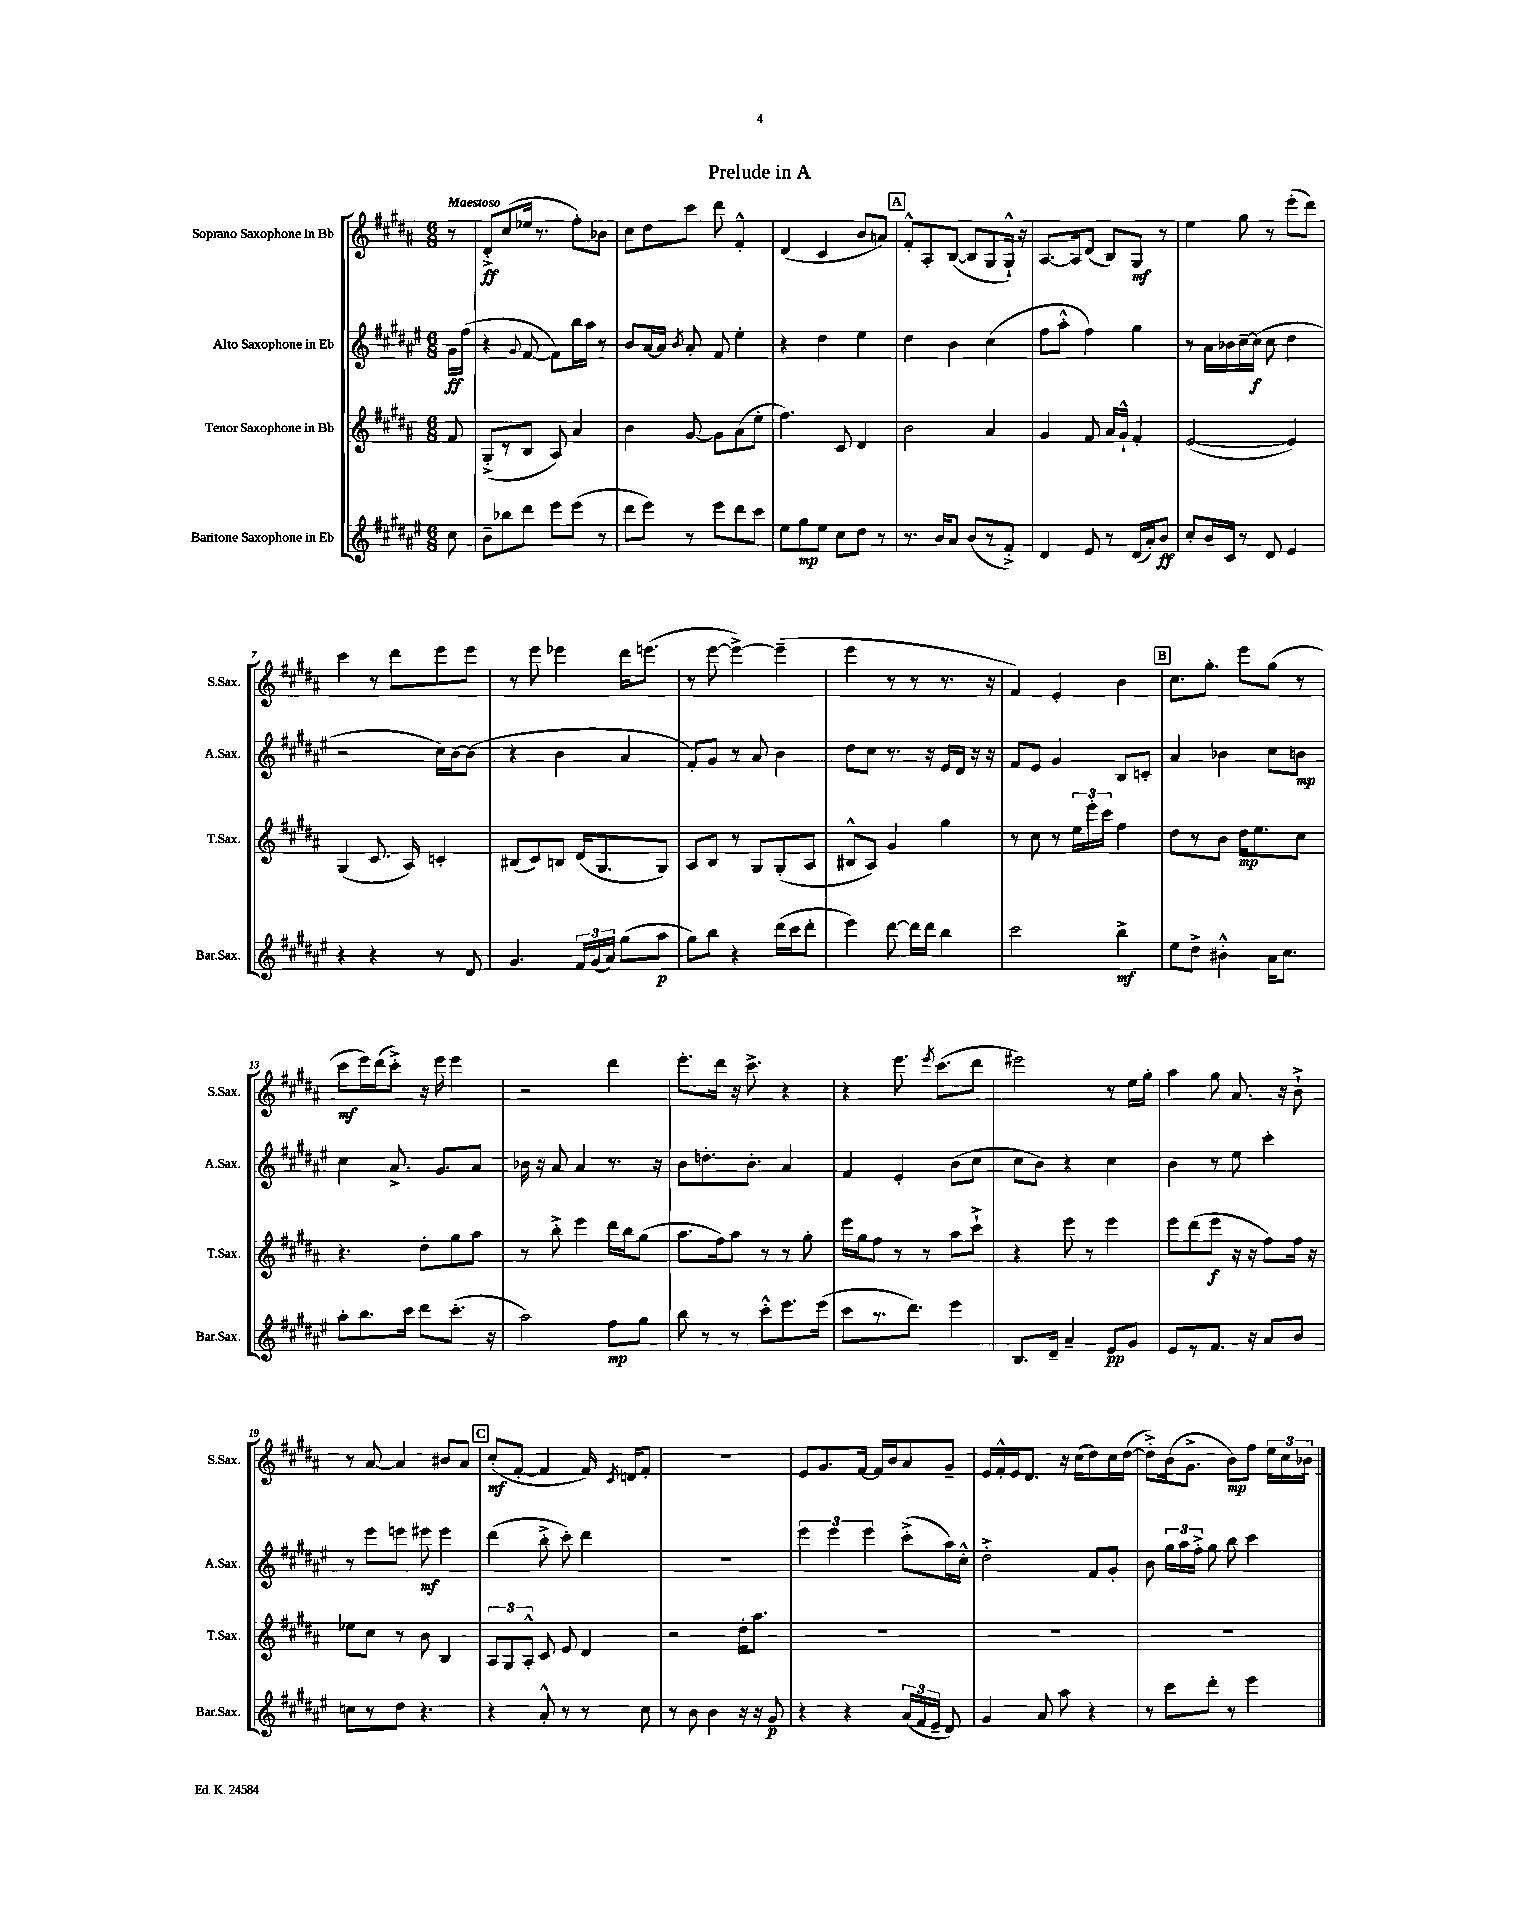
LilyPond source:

\header { title = "Prelude in A" }
<<
\new StaffGroup <<
\new Staff = "s0" \with { instrumentName = "Soprano Saxophone in Bb" shortInstrumentName = "S.Sax." } {
    \clef treble \key b \major \numericTimeSignature \time 6/8 \partial 8 \tempo "Maestoso"
    \autoBeamOff r8 |
    dis'8[-.->\ff cis''8( ees''16] r8. fis''8[-.) bes'8] |
    cis''8[ dis''8 cis'''8] dis'''8 fis'4-.-^ |
    dis'4( cis'4 b'8[ a'8]) |
    \mark \markup { \box "A" } fis'8[-.-^ ais8-. b8]~( b8[ gis8 gis16]-!-^) r16 |
    ais8.[~ ais16 dis'8]( b8[) gis8]\mf r8 |
    e''4 gis''8 r8 e'''8[-.( dis'''8]) |
    cis'''4 r8 dis'''8[ e'''8 e'''8] |
    r8 e'''8 ees'''4 dis'''16[ e'''8.]( |
    r8 e'''8~ e'''4~->) e'''4--( |
    e'''4 r8 r8 r8. r16 |
    fis'4) e'4-. b'4 |
    \mark \markup { \box "B" } cis''8.[ gis''8.]-. e'''8[ gis''8]( r8 |
    cis'''8[\mf e'''16) dis'''16( cis'''8]-.->) r16 e'''16 e'''4 |
    r2 dis'''4 |
    e'''8.[-. dis'''16] r16 cis'''8.-> r4 |
    r4 e'''8. \acciaccatura { e'''8 } cis'''8.[( dis'''8] |
    eis'''2) r8 e''16[ gis''16]-. |
    ais''4 gis''8 ais'8. r16 b'8-!-> |
    r8 ais'8~ ais'4 bis'8[ ais'8] |
    \mark \markup { \box "C" } cis''8[-.\mf( fis'8]~-. fis'4 fis'16) \acciaccatura { cis'8 } d'16[ fis'8]-. |
    R2. |
    e'8[ gis'8. fis'16]~ fis'16[ b'16 ais'8 gis'8]-- |
    e'16[ fis'16-.-^ e'16 dis'8.] r16 cis''16[( dis''8) cis''16 dis''16]~( |
    dis''8[-.->) b'16( gis'8.]-> b'8[\mp) fis''8] \tuplet 3/2 { e''16[ cis''16 bes'16] } \bar "|." |
}
\new Staff = "s1" \with { instrumentName = "Alto Saxophone in Eb" shortInstrumentName = "A.Sax." } {
    \clef treble \key fis \major \numericTimeSignature \time 6/8 \partial 8
    \autoBeamOff gis'16[\ff fis''16]( |
    r4 \appoggiatura { gis'8 } fis'8~ fis'8[) b''16 ais''16] r8 |
    b'8[ ais'16~ ais'16] \acciaccatura { b'8 } ais'8-. fis'8 eis''4-. |
    r4 dis''4 eis''4 |
    \mark \markup { \box "A" } dis''4 b'4 cis''4( |
    fis''8[ ais''8]-.-^ fis''4) gis''4 |
    r8 ais'16[ bes'16 cis''16~-- cis''16]\f( cis''8 dis''4 |
    r2 cis''16[) b'16~ b'8]( |
    r4 b'4 ais'4 |
    fis'8[-.) gis'8] r8 ais'8 b'4 |
    dis''8[ cis''8] r8. r16 eis'16[ dis'16] r16 r16 |
    fis'8[ eis'8] gis'4 b8[ c'8]-. |
    \mark \markup { \box "B" } ais'4 bes'4 cis''8[ b'8]\mp |
    cis''4 ais'8.-> gis'8.[ ais'8] |
    bes'16 r16 ais'8 ais'4 r8. r16 |
    b'8[ d''8.-. b'8.]-. ais'4 |
    fis'4 eis'4-. b'8[( cis''8] |
    cis''8[ b'8]) r4 cis''4 |
    b'4 r8 eis''8 cis'''4-. |
    r8 eis'''8[ e'''8] eis'''8\mf eis'''4 |
    \mark \markup { \box "C" } dis'''4( b''8-.-> cis'''8-.) dis'''4 |
    R2. |
    \tuplet 3/2 { eis'''4 eis'''4 eis'''4 } cis'''8[-.->( ais''16) cis''16]-.-^ |
    dis''2-.-> fis'8[ gis'8]-. |
    b'8 \tuplet 3/2 { gis''16[ ais''16 fis''16]-.-> } gis''8 b''8 cis'''4 \bar "|." |
}
\new Staff = "s2" \with { instrumentName = "Tenor Saxophone in Bb" shortInstrumentName = "T.Sax." } {
    \clef treble \key b \major \numericTimeSignature \time 6/8 \partial 8
    \autoBeamOff fis'8 |
    gis8[-.->( r8 b8] ais8) ais'4 |
    b'4 gis'8~ gis'8[ ais'8( e''8]-. |
    fis''4.) cis'8 dis'4 |
    \mark \markup { \box "A" } b'2 ais'4 |
    gis'4 fis'8 ais'16[ gis'16]-!-^ fis'4-. |
    e'2~( e'4) |
    gis4( cis'8. ais16) c'4-. |
    bis8[( cis'8) b8] dis'16[( gis8. gis8]) |
    ais8[ b8] r8 gis8[ gis8-.( ais8] |
    bis8[-^ ais8]) gis'4 gis''4 |
    r8 cis''8 r8 \tuplet 3/2 { e''16[ e'''16-. cis'''16] } fis''4 |
    \mark \markup { \box "B" } dis''8[ r8 b'8] dis''16[\mp e''8. cis''8] |
    r4. dis''8[-. gis''8 ais''8] |
    r8 b''8-.-> e'''4 dis'''16[ b''16 gis''8]( |
    ais''8.[ fis''16) ais''8] r8 r8 gis''8-. |
    e'''16[ gis''16 fis''8] r8 r8 ais''8[ cis'''8]-!-> |
    r4 e'''8 r8 e'''4 |
    e'''8[ dis'''8( e'''8]\f r16 r16 fis''8[) fis''16] r16 |
    ees''8[ cis''8] r8 b'8 b4 |
    \mark \markup { \box "C" } \tuplet 3/2 { ais8[ gis8 ais8]-.-^ } cis'8 e'8 dis'4 |
    r2 dis''16[-. ais''8.] |
    R2. |
    R2. |
    R2. \bar "|." |
}
\new Staff = "s3" \with { instrumentName = "Baritone Saxophone in Eb" shortInstrumentName = "Bar.Sax." } {
    \clef treble \key fis \major \numericTimeSignature \time 6/8 \partial 8
    \autoBeamOff cis''8 |
    b'8[-- bes''8 dis'''8] eis'''8[ eis'''8]( r8 |
    dis'''8[ eis'''8]) r8 eis'''8[ dis'''8 cis'''8] |
    eis''8[ gis''8\mp eis''8] cis''8[ dis''8] r8 |
    \mark \markup { \box "A" } r8. b'16[ ais'8] b'8[( r8 fis'8]-.->) |
    dis'4 eis'8 r8 dis'16[( ais'16-.) b'8]\ff |
    cis''8[-. b'16 cis'16] r8 dis'8 eis'4 |
    r4 r4 r8 dis'8 |
    gis'4. \tuplet 3/2 { fis'16[ gis'16( ais'16]) } gis''8[( ais''8]\p |
    gis''8[) b''8] r4 dis'''16[( cis'''16 dis'''8]-. |
    eis'''4) dis'''8~ dis'''16[ dis'''16] b''4 |
    cis'''2 b''4->\mf |
    \mark \markup { \box "B" } eis''8[ dis''8]-> bis'4-.-^ ais'16[ cis''8.] |
    ais''8[-. b''8. cis'''16] dis'''8[ cis'''8.]-.( r16 |
    ais''2) fis''8[\mp gis''8] |
    b''8 r8 r8 cis'''8[-.-^ eis'''8. eis'''16]( |
    cis'''8[ r8. dis'''8.]) eis'''4 |
    b8.[ dis'16]-- ais'4-- eis'8[\pp gis'8] |
    eis'8[ r8 fis'8.] r16 ais'8[ b'8] |
    c''8[ r8 dis''8] r4. |
    \mark \markup { \box "C" } r4 ais'8-.-^ r8 r8 cis''8 |
    r8 b'8 b'4 r16 r16 gis'8\p |
    r4 r4 \tuplet 3/2 { ais'16[( fis'16 eis'16]-- } dis'8) |
    gis'4 ais'8 ais''8 r4 |
    r8 cis'''8[ dis'''8]-. r8 eis'''4 \bar "|." |
}
>>
>>
